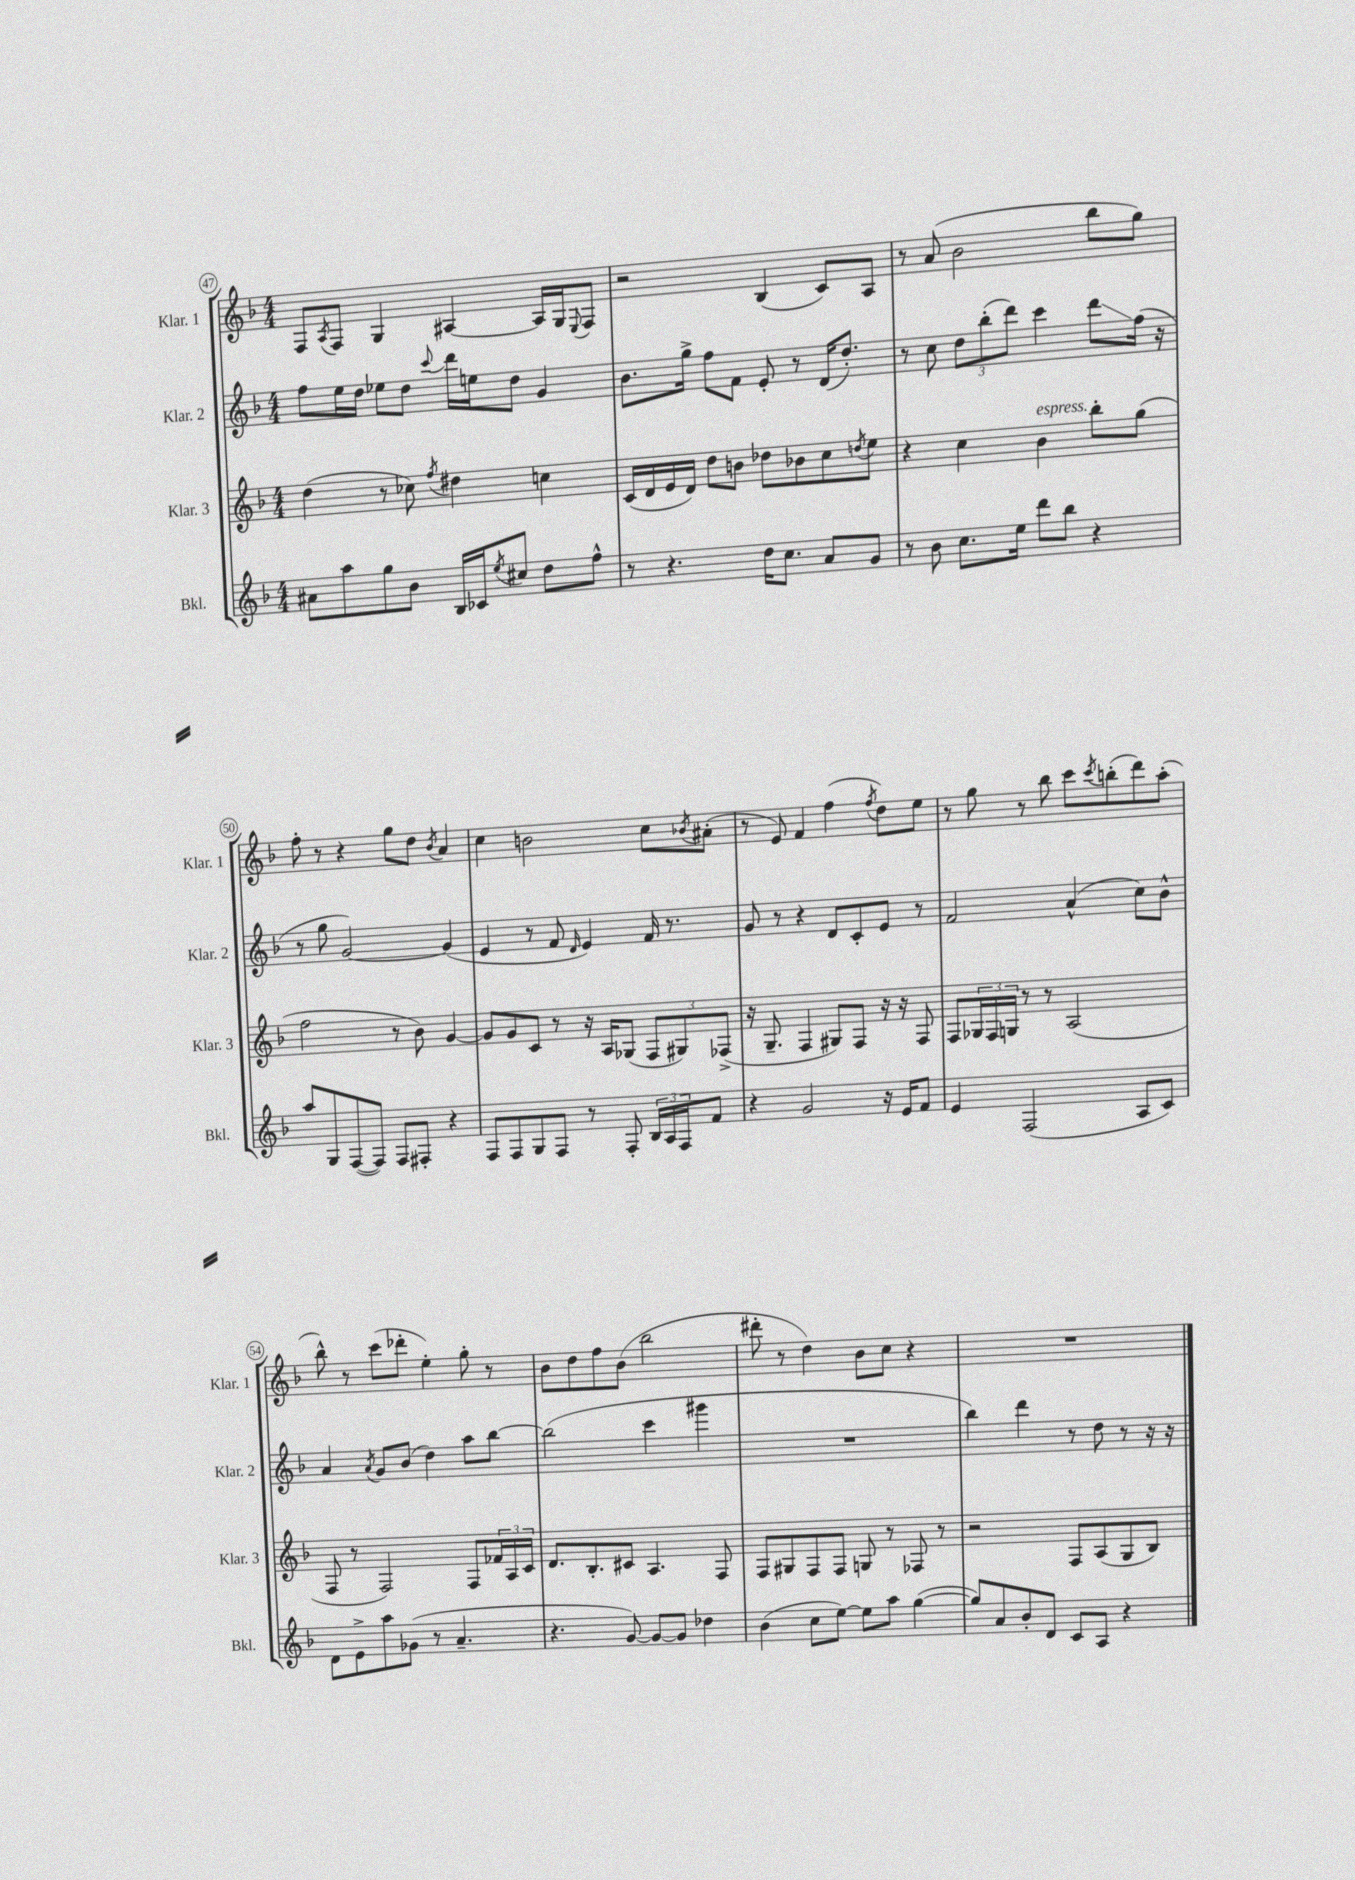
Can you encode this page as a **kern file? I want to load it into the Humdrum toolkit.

**kern	**kern	**kern	**kern
*staff4	*staff3	*staff2	*staff1
*clefG2	*clefG2	*clefG2	*clefG2
*k[b-]	*k[b-]	*k[b-]	*k[b-]
*M4/4	*M4/4	*M4/4	*M4/4
8a#\L	(4dd\	8ff\L	8F/L
.	.	.	8qA/
8aa\	.	16ee\L	8F/J
.	.	16dd\JJ	.
8gg\	8r	8ee-\L	4G/
8b-\J	8cc-\)	8dd\J	.
.	8qff/	8qqccc/	.
16B-/LL	4dd#\	16ddd\LL	[4A#/
16c-/J	.	16ee\J	.
8qee/	.	.	.
8cc#/J	.	8dd\J	.
8dd\L	4cc\	4g/	16A#/]LL
.	.	.	16G/J
.	.	.	8qqE/
8ff^^\J	.	.	8F/J
=	=	=	=
8r	(16c/LL	8.b-\L	2r
.	16d/	.	.
4.r	16e/	.	.
.	16d/JJ)	16gg^\Jk	.
.	8dd\L	8ff\L	.
.	8b\J	8f\J	.
16dd\LK	8dd-\L	8e'/	(4B-/
8.cc\J	.	.	.
.	8b-\	8r	.
8a/L	8cc\	(16d/LK	8c/L)
.	.	8.dd'/J)	.
.	8qdd/	.	.
8g/J	8ee\J	.	8A/J
=	=	=	=
8r	4r	8r	8r
8b-\	.	8cc\	(8a/
8.cc\L	4cc\	12dd\L	2b-\
.	.	(12bb-'\	.
.	.	12ddd\J)	.
16ee\Jk	.	.	.
8ddd\L	4b-\	4ccc\	.
8bb-\J	.	.	.
4r	8bb-'\L	8ddd\L	8bb-\L
.	(8gg\J	(16ff\Jk	8gg\J)
.	.	16r	.
=	=	=	=
8aa/L	2ff\	8r	8ff'\
8G/	.	8gg\	8r
([8F/	.	[2g/)	4r
8F/]J)	.	.	.
8F/L	8r	.	8gg\L
8F#'/J	8b-\)	.	8dd\J
.	.	.	8qb-/
4r	[4g/	(4g/]	4a/
=	=	=	=
8F/L	8g/]L	4e/	4cc\
8F/	8g/	.	.
8G/	8c/J	8r	2b\
8F/J	8r	8f/	.
.	.	16qqd/	.
8r	16r	4e/)	.
.	16A/LK	.	.
8F'/	(8G-/J	.	.
24B-/LL	12F/L	16f/	8cc\L
24A/	.	.	.
.	.	8.r	.
24F/J	12G#/)	.	.
.	.	.	8qb-/
8f/J	.	.	(8a#'\J
.	(12F-^/J	.	.
=	=	=	=
4r	16r	8g/	8r
.	8.G~/	.	.
.	.	8r	8e/)
2g/	4F/	4r	4f/
.	8G#/L)	8d/L	(4ff\
.	8F/J	8c'/	.
.	.	.	8qff/
16r	16r	8e/J	8dd\L)
16e/LK	16r	.	.
8f/J	8F/	8r	8ee\J
=	=	=	=
4e/	8F/L	2f/	8r
.	24G-/L	.	8gg\
.	24F/	.	.
.	24G/JJ	.	.
(2F/	8r	.	8r
.	8r	.	8bb-\
.	(2A/	(4a^^/	8ccc\L
.	.	.	8qccc/
.	.	.	(8bb'\
8A/L	.	8cc\L)	8ddd\)
8c/J)	.	8b-^^\J	(8aa'\J
=	=	=	=
8d\L	8F/	4a/	8bb-^^\)
8e^\	8r	.	8r
.	.	8qa/	.
8aa\	2F/)	8g/L	(8ccc\L
(8g-\J	.	(8b-/J	8ddd-'\J
8r	.	4dd\)	4ee'\)
4.a~/	.	.	.
.	8F/L	8aa\L	8gg'\
.	24f-/L	[8bb-\J	8r
.	24A/	.	.
.	24c/JJ	.	.
=	=	=	=
4.r	8.d/L	(2bb-\]	8b-\L
.	.	.	8dd\
.	8.B-'/	.	.
.	.	.	8ff\
[8g/)	8c#/J	.	(8b-\J
8g/_L	4.A/	4ccc\	2bb-\
8g/]J	.	.	.
4dd-\	.	4ggg#\	.
.	8F/	.	.
=	=	=	=
(4b-\	8F/L	1r	8ddd#'\
.	8G#/	.	8r
8cc\L	8F/	.	4dd\)
[8ee\J)	8F/J	.	.
8ee\]L	8G/	.	8b-\L
8aa\J	8r	.	8cc\J
([4gg\	8F-/	.	4r
.	8r	.	.
=	=	=	=
8gg/]L)	2r	4bb-\)	1r
8a/	.	.	.
8b-'/	.	4ddd\	.
8d/J	.	.	.
8c/L	8F/L	8r	.
8A/J	(8A/	8dd\	.
4r	8G/	8r	.
.	8B-/J)	16r	.
.	.	16r	.
==	==	==	==
*-	*-	*-	*-
